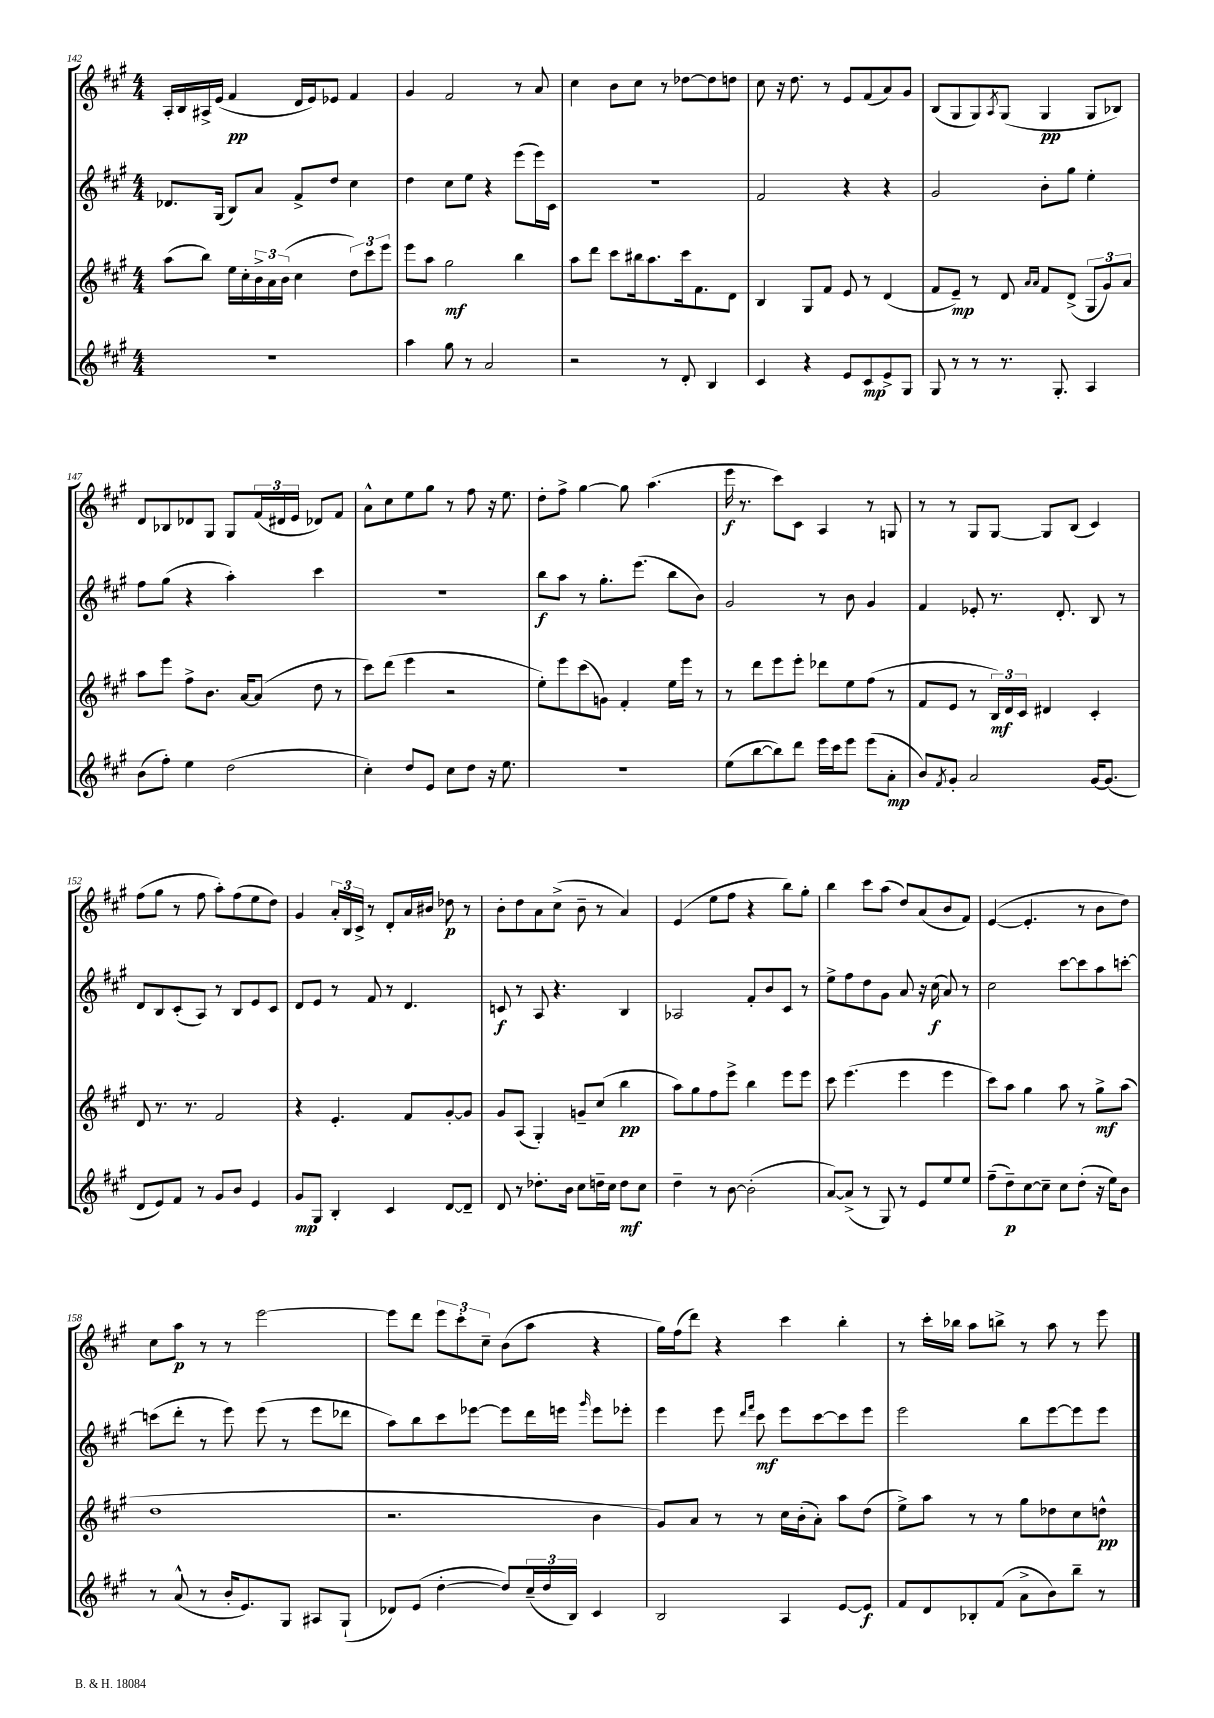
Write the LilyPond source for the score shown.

<<
\new StaffGroup <<
\new Staff = "s0" {
    \clef treble \key a \major \numericTimeSignature \time 4/4
    a16-. b16 ais16-> e'16( fis'4\pp d'16 e'16) ees'8 fis'4 |
    gis'4 fis'2 r8 a'8 |
    cis''4 b'8 cis''8 r8 des''8~ des''8 d''8 |
    cis''8 r16 d''8. r8 e'8 fis'8( a'8) gis'8 |
    b8( gis8 gis8) \acciaccatura { a8 } gis8( gis4\pp gis8 bes8) |
    d'8 bes8 des'8 gis8 gis8 \tuplet 3/2 { fis'16( dis'16 e'16 } des'8) fis'8 |
    a'8-^ cis''8 e''8 gis''8 r8 fis''8 r16 e''8. |
    d''8-. fis''8-> gis''4~ gis''8 a''4.( |
    e'''16\f r8. cis'''8) cis'8 a4 r8 g8 |
    r8 r8 gis8 gis8~ gis8 b8( cis'4) |
    fis''8( gis''8 r8 fis''8 a''8-.) fis''8( e''8 d''8) |
    gis'4 \tuplet 3/2 { a'16-. b16 cis'16-> } r8 d'8-. a'16 bis'16 des''8\p r8 |
    b'8-. d''8 a'8 cis''8->( b'8-- r8 a'4) |
    e'4( e''8 fis''8 r4 b''8) gis''8-. |
    b''4 cis'''8 a''8( d''8) a'8( b'8 fis'8) |
    e'4~( e'4.-. r8 b'8 d''8) |
    cis''8 a''8\p r8 r8 e'''2~ |
    e'''8 d'''8 \tuplet 3/2 { e'''8 cis'''8-. cis''8-- } b'8( a''8 r4 |
    gis''16) fis''16( d'''8) r4 cis'''4 b''4-. |
    r8 cis'''16-. bes''16 a''8 b''8-> r8 a''8 r8 e'''8 \bar "|." |
}
\new Staff = "s1" {
    \clef treble \key a \major \numericTimeSignature \time 4/4
    des'8. gis16( b8) a'8 fis'8-> d''8 cis''4 |
    d''4 cis''8 e''8 r4 e'''8( e'''16) cis'16 |
    R1 |
    fis'2 r4 r4 |
    gis'2 b'8-. gis''8 e''4-. |
    fis''8 gis''8( r4 a''4-.) cis'''4 |
    R1 |
    b''8\f a''8 r8 gis''8.-. e'''8.( b''8 b'8) |
    gis'2 r8 b'8 gis'4 |
    fis'4 ees'8-. r8. d'8.-. b8 r8 |
    d'8 b8 cis'8-.( a8) r8 b8 e'8 cis'8 |
    d'8 e'8 r8 fis'8 r8 d'4. |
    c'8\f r8 a8 r4. b4 |
    aes2 fis'8-. b'8 cis'8 r8 |
    e''8-> fis''8 d''8 gis'8 a'8 r16 cis''16\f( a'8) r8 |
    cis''2 cis'''8~ cis'''8 a''8 c'''8~-. |
    c'''8( d'''8-. r8 e'''8) e'''8( r8 e'''8 des'''8 |
    a''8) b''8 cis'''8 ees'''8~ ees'''8 d'''16 e'''16 \grace { gis'''16 } e'''8 ees'''8-. |
    e'''4 e'''8 \grace { d'''16 fis'''16 } cis'''8\mf e'''8 cis'''8~ cis'''8 e'''8 |
    e'''2 b''8 e'''8~ e'''8 e'''8 \bar "|." |
}
\new Staff = "s2" {
    \clef treble \key a \major \numericTimeSignature \time 4/4
    a''8( b''8) e''16 cis''16-. \tuplet 3/2 { b'16-> a'16 b'16( } cis''4 \tuplet 3/2 { d''8) cis'''8 e'''8 } |
    e'''8 a''8 gis''2\mf b''4 |
    a''8 d'''8 cis'''8 bis''16 a''8. cis'''16 fis'8. d'8 |
    b4 gis8 fis'8 e'8 r8 d'4( |
    fis'8 e'8--\mp) r8 d'8 \grace { a'16 a'16 } fis'8 d'8->( \tuplet 3/2 { gis8 gis'8) a'8 } |
    a''8 e'''8 fis''8-> b'8. a'16~ a'8( d''8 r8 |
    cis'''8) d'''8( e'''4 r2 |
    e''8-.) e'''8 cis'''8( g'8) fis'4-. e''16 e'''16 r8 |
    r8 d'''8 e'''8 e'''8-. des'''8 e''8 fis''8( r8 |
    fis'8 e'8 r8 \tuplet 3/2 { b16\mf) d'16 cis'16 } dis'4 cis'4-. |
    d'8 r8. r8. fis'2 |
    r4 e'4.-. fis'8 gis'8~-. gis'8 |
    gis'8 a8( gis4-.) g'8-- cis''8( b''4\pp |
    a''8) gis''8 fis''8 e'''8-> b''4 e'''8 e'''8 |
    cis'''8 e'''4.( e'''4 e'''4 |
    cis'''8) a''8 gis''4 a''8 r8 gis''8->\mf a''8( |
    d''1 |
    r2. b'4 |
    gis'8) a'8 r8 r8 cis''16 b'16-.( a'8-.) a''8 d''8( |
    e''8->) a''8 r8 r8 gis''8 des''8 cis''8 d''8-^\pp \bar "|." |
}
\new Staff = "s3" {
    \clef treble \key a \major \numericTimeSignature \time 4/4
    R1 |
    a''4 gis''8 r8 a'2 |
    r2 r8 d'8-. b4 |
    cis'4 r4 e'8 cis'8\mp e'8-> gis8 |
    gis8 r8 r8 r8. gis8.-. a4 |
    b'8( fis''8-.) e''4 d''2( |
    cis''4-.) d''8 e'8 cis''8 d''8 r16 e''8. |
    R1 |
    e''8( b''8~ b''8) d'''8 e'''16 cis'''16 e'''8 e'''8( a'8-.\mp |
    b'8) \acciaccatura { fis'8 } gis'8-. a'2 gis'16~ gis'8.( |
    d'8 e'8) fis'8 r8 gis'8 b'8 e'4 |
    gis'8\mp gis8 b4-. cis'4 d'8~ d'8-- |
    d'8 r8 des''8.-. b'16 cis''8 d''16-- cis''16 d''8\mf cis''8 |
    d''4-- r8 b'8~ b'2-.( |
    a'8~) a'8->( r8 gis8) r8 e'8 e''8 e''8 |
    fis''8--( d''8--\p) cis''8~ cis''8-- cis''8 d''8-.( r16 e''16) b'8 |
    r8 a'8-^( r8 b'16-. e'8.) gis8 ais8 gis8-!( |
    des'8) e'8( d''4~-. d''8) \tuplet 3/2 { cis''16--( d''16 b16) } cis'4 |
    b2 a4 e'8~ e'8\f |
    fis'8 d'8 bes8-. fis'8( a'8-> b'8) b''8-- r8 \bar "|." |
}
>>
>>
\layout { \context { \Score currentBarNumber = #142 } }
